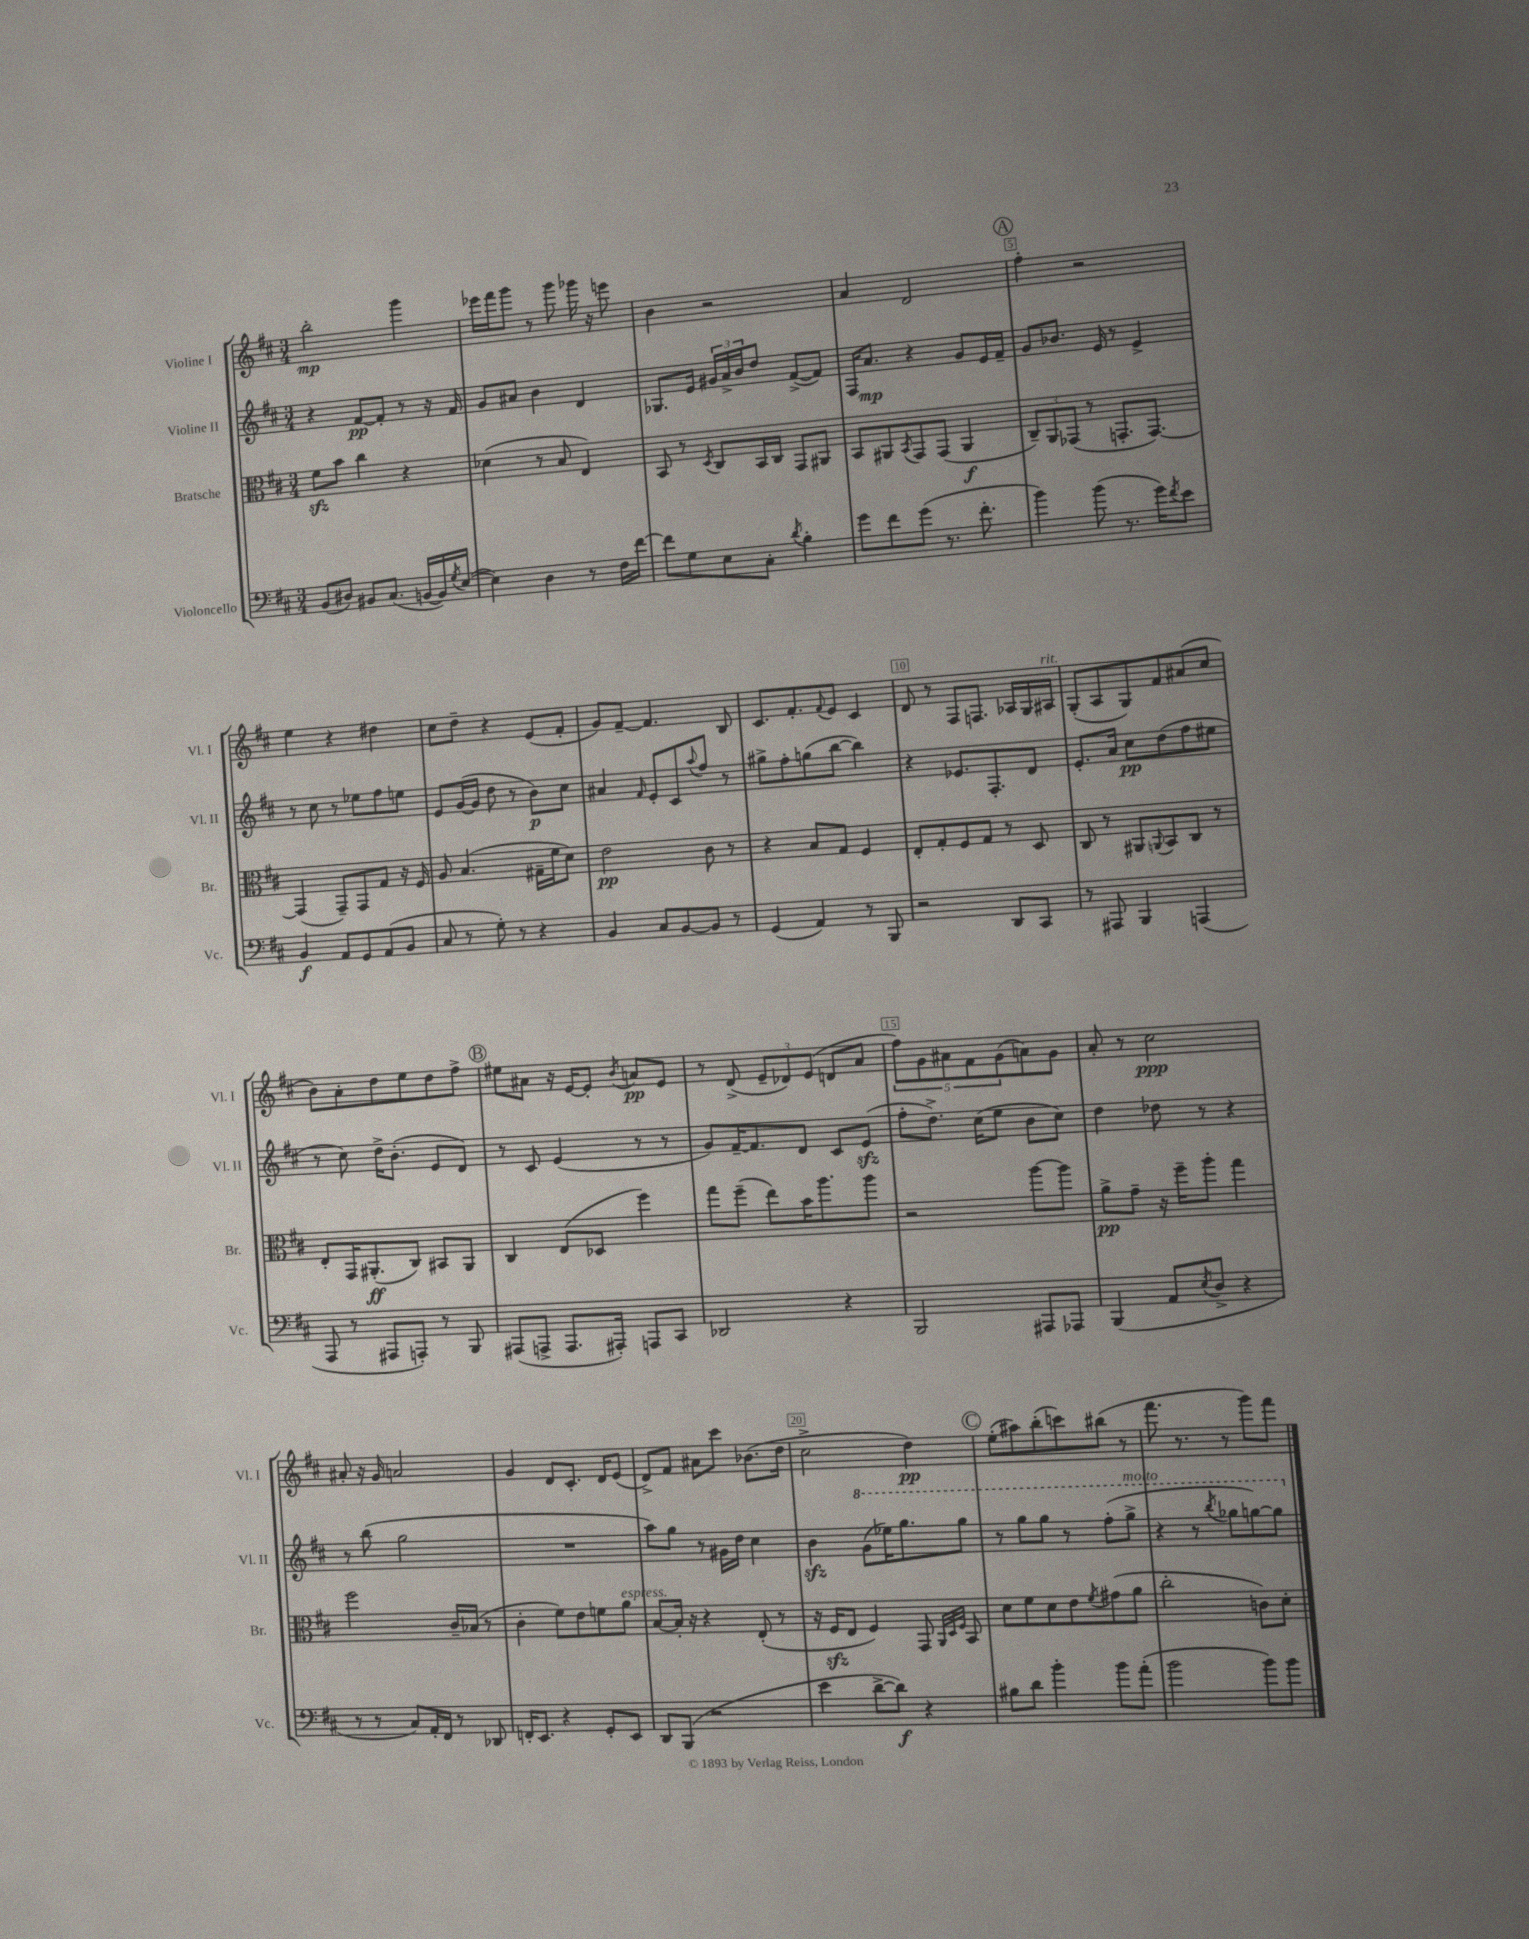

**kern	**kern	**kern	**kern
*staff4	*staff3	*staff2	*staff1
*clefF4	*clefC3	*clefG2	*clefG2
*k[f#c#]	*k[f#c#]	*k[f#c#]	*k[f#c#]
*M3/4	*M3/4	*M3/4	*M3/4
(8BB	8f#	4r	2bb'
8D#)	8b	.	.
8BB#	4cc#	[8f#	.
(8.C#	.	8f#']	.
.	4r	8r	4ggg
[16BB	.	.	.
16BB])	.	16r	.
8qG	.	.	.
([16E	.	16f#	.
=	=	=	=
4E])	(4d-	8g	16eee-
.	.	.	16fff#
.	.	8a#	8ggg
4D	8r	4b	8r
.	8B	.	8ggg
8r	4E)	4d	16ggg-
.	.	.	16r
16F#	.	.	8eee
[16f#	.	.	.
=	=	=	=
8f#]	8BB	8.G-	4b
8G	8r	.	.
.	.	16e	.
.	8qD	.	.
8E	8C#	24g#	2r
.	.	24a^	.
.	.	24b	.
8C#'	16BB	8dd	.
.	16C#	.	.
8qd	.	.	.
4B'	8GG	([8f#^	.
.	8AA#	8f#])	.
=	=	=	=
8g	8BB	16F#	4a
.	.	8.a	.
8f#	8AA#	.	.
.	8qBB	.	.
(8g	8GG	4r	2d
8.r	(8GG	.	.
.	4AA#	8g	.
8.f#'	.	.	.
.	.	16e	.
.	.	16f#~	.
=	=	=	=
4b)	12C#~)	8g	4ff#'
.	12AA	.	.
.	.	8.b-	.
.	(12GG-	.	.
(8b	8r	.	2r
.	.	16e	.
8.r	8.GG'	8r	.
.	.	4e^	.
16g)	[8.GG)	.	.
8qf#	.	.	.
8e	.	.	.
=	=	=	=
4BB	(4GG]	8r	4ee
.	.	8cc#	.
8AA	8GG~)	8r	4r
8GG	8GG	8ee-	.
(8AA	8G	8ff#	4dd#
8BB	16r	8ee	.
.	16F#	.	.
=	=	=	=
8C#	8A	8e	8cc#
8r	(4.B	([16g	8dd~
.	.	16g]	.
8G')	.	8dd	4r
8r	.	8r	.
4r	16G#~	8b)	(8e
.	16f#	.	.
.	8d)	8cc#	8f#'
=	=	=	=
4BB	2e	4a#	8g)
.	.	.	[8f#~
.	.	16qqf#	.
8C#	.	8e'	4.f#]
[8BB	.	8c#	.
.	.	8qqaa	.
8BB]	8c#	8ff#	.
8r	8r	8r	8B
=	=	=	=
(4GG	4r	8gg#^	8.c#
.	.	8ff#'	.
.	.	.	8.f#'
4AA)	8B	(8gg	.
.	.	.	8qqf#
.	8G	[8bb	8e
8r	4F#	4bb])	4c#
8BBB	.	.	.
=	=	=	=
2r	8E'	4r	8d
.	8G'	.	8r
.	8F#	8.e-	8F#
.	8G	.	8.F
.	.	8.F#'	.
8DD	8r	.	.
.	.	.	16A-
8CC#	8D	8d	16G
.	.	.	16A#
=	=	=	=
8r	8C#	8.e'	(8G'
8AAA#	8r	.	8A
.	.	16a	.
4BBB	8AA#	8cc#	8G)
.	8qqAA	.	.
.	8BB	(8dd	8f#
(4AAA	8C#	8ff#	(8a#
.	8r	8ee#	8cc#
=	=	=	=
8AAA	8E'	8r	8b)
8r	16GG	8cc#)	8a'
.	(8.AA#'	.	.
8AAA#	.	16dd^	8dd
.	.	(8.b'	.
8AAA')	8C#)	.	8ee
8r	8BB#	8e	8dd
8BBB	8AA#	8d)	8ff#^
=	=	=	=
(8AAA#	4C#	8r	8ee#
8AAA^	.	8c#	8a#
8.AAA	(8E	(4e	16r
.	.	.	[16e
.	8D-	.	8e']
16AAA#')	.	.	.
.	.	.	8qb
8AAA	4ff#)	8r	8a
8CC#	.	8r	8e
=	=	=	=
2DD-	8gg	8g)	8r
.	(8ff#~	[16f#~	(8d^
.	.	8.f#]	.
.	8ee)	.	12e~
.	.	.	12d-)
.	16b	8d	.
.	.	.	(12e
.	8.aa	.	.
4r	.	8c#	8d
.	8aa	(8e	8a
=	=	=	=
2BBB	2r	8ff#'	10ff#)
.	.	.	10g
.	.	8.dd^)	.
.	.	.	10a#
.	.	.	10f#
.	.	(16cc#	.
.	.	8ee	.
.	.	.	(10g
8AAA#	[8aa	8b	8a)
8AAA-	8aa]	8cc#)	8g
=	=	=	=
(4BBB	8a^	4dd	8a'
.	8g~	.	8r
8AA	16r	8dd-	2cc#
.	16ff#~	.	.
8qE	.	.	.
8D^	8aa'	8r	.
4r	4gg	4r	.
=	=	=	=
8r	2ff#	8r	8a#'
8r	.	(8bb	16r
.	.	.	16g
8C#)	.	2gg	2a
16AA'	.	.	.
16FF#	.	.	.
8r	16c#~	.	.
.	(16B-	.	.
8DD-	8r	.	.
=	=	=	=
16FF'	4c#'	2.r	4g
8.EE	.	.	.
4r	8f#)	.	8d
.	8e	.	8.c#'
8GG'	8f	.	.
.	.	.	16d
8EE	8a	.	(8e
=	=	=	=
8DD	[8B	8aa)	8d^)
(8BBB	16B']	8gg	8f#
.	16r	.	.
2r	4r	8r	8a#
.	.	16g#	8ccc#
.	.	16dd	.
.	(8E'	4cc#	(8.b-
.	8r	.	.
.	.	.	16dd
=	=	=	=
4e	16r	4b	2cc#^
.	16F#	.	.
.	8E	.	.
[8d^	4F#)	(8gg	.
8d])	.	16eee-)	.
.	.	8.ggg	.
4r	8GG	.	4dd)
.	32qqAA	.	.
.	32qqD	.	.
.	32qqF#	.	.
.	8BB	8ggg	.
=	=	=	=
8B#	8d	8r	(8ee'
8d	8f#	8ggg	8aa#)
4b'	8d	8ggg	(8bb'
.	8e	8r	8ccc)
.	8qf#	.	.
8b	(8g#	(8fff#'	(8bb#
(8a'	8a	8ggg^	8r
=	=	=	=
2b	2cc#'	4r	8.fff#
.	.	.	8.r
.	.	8r	.
.	.	8qbbb	.
.	.	8ggg-	8r
8b)	8c)	[8ggg)	8ggg)
8b	8d'	8ggg]	8fff#
==	==	==	==
*-	*-	*-	*-
